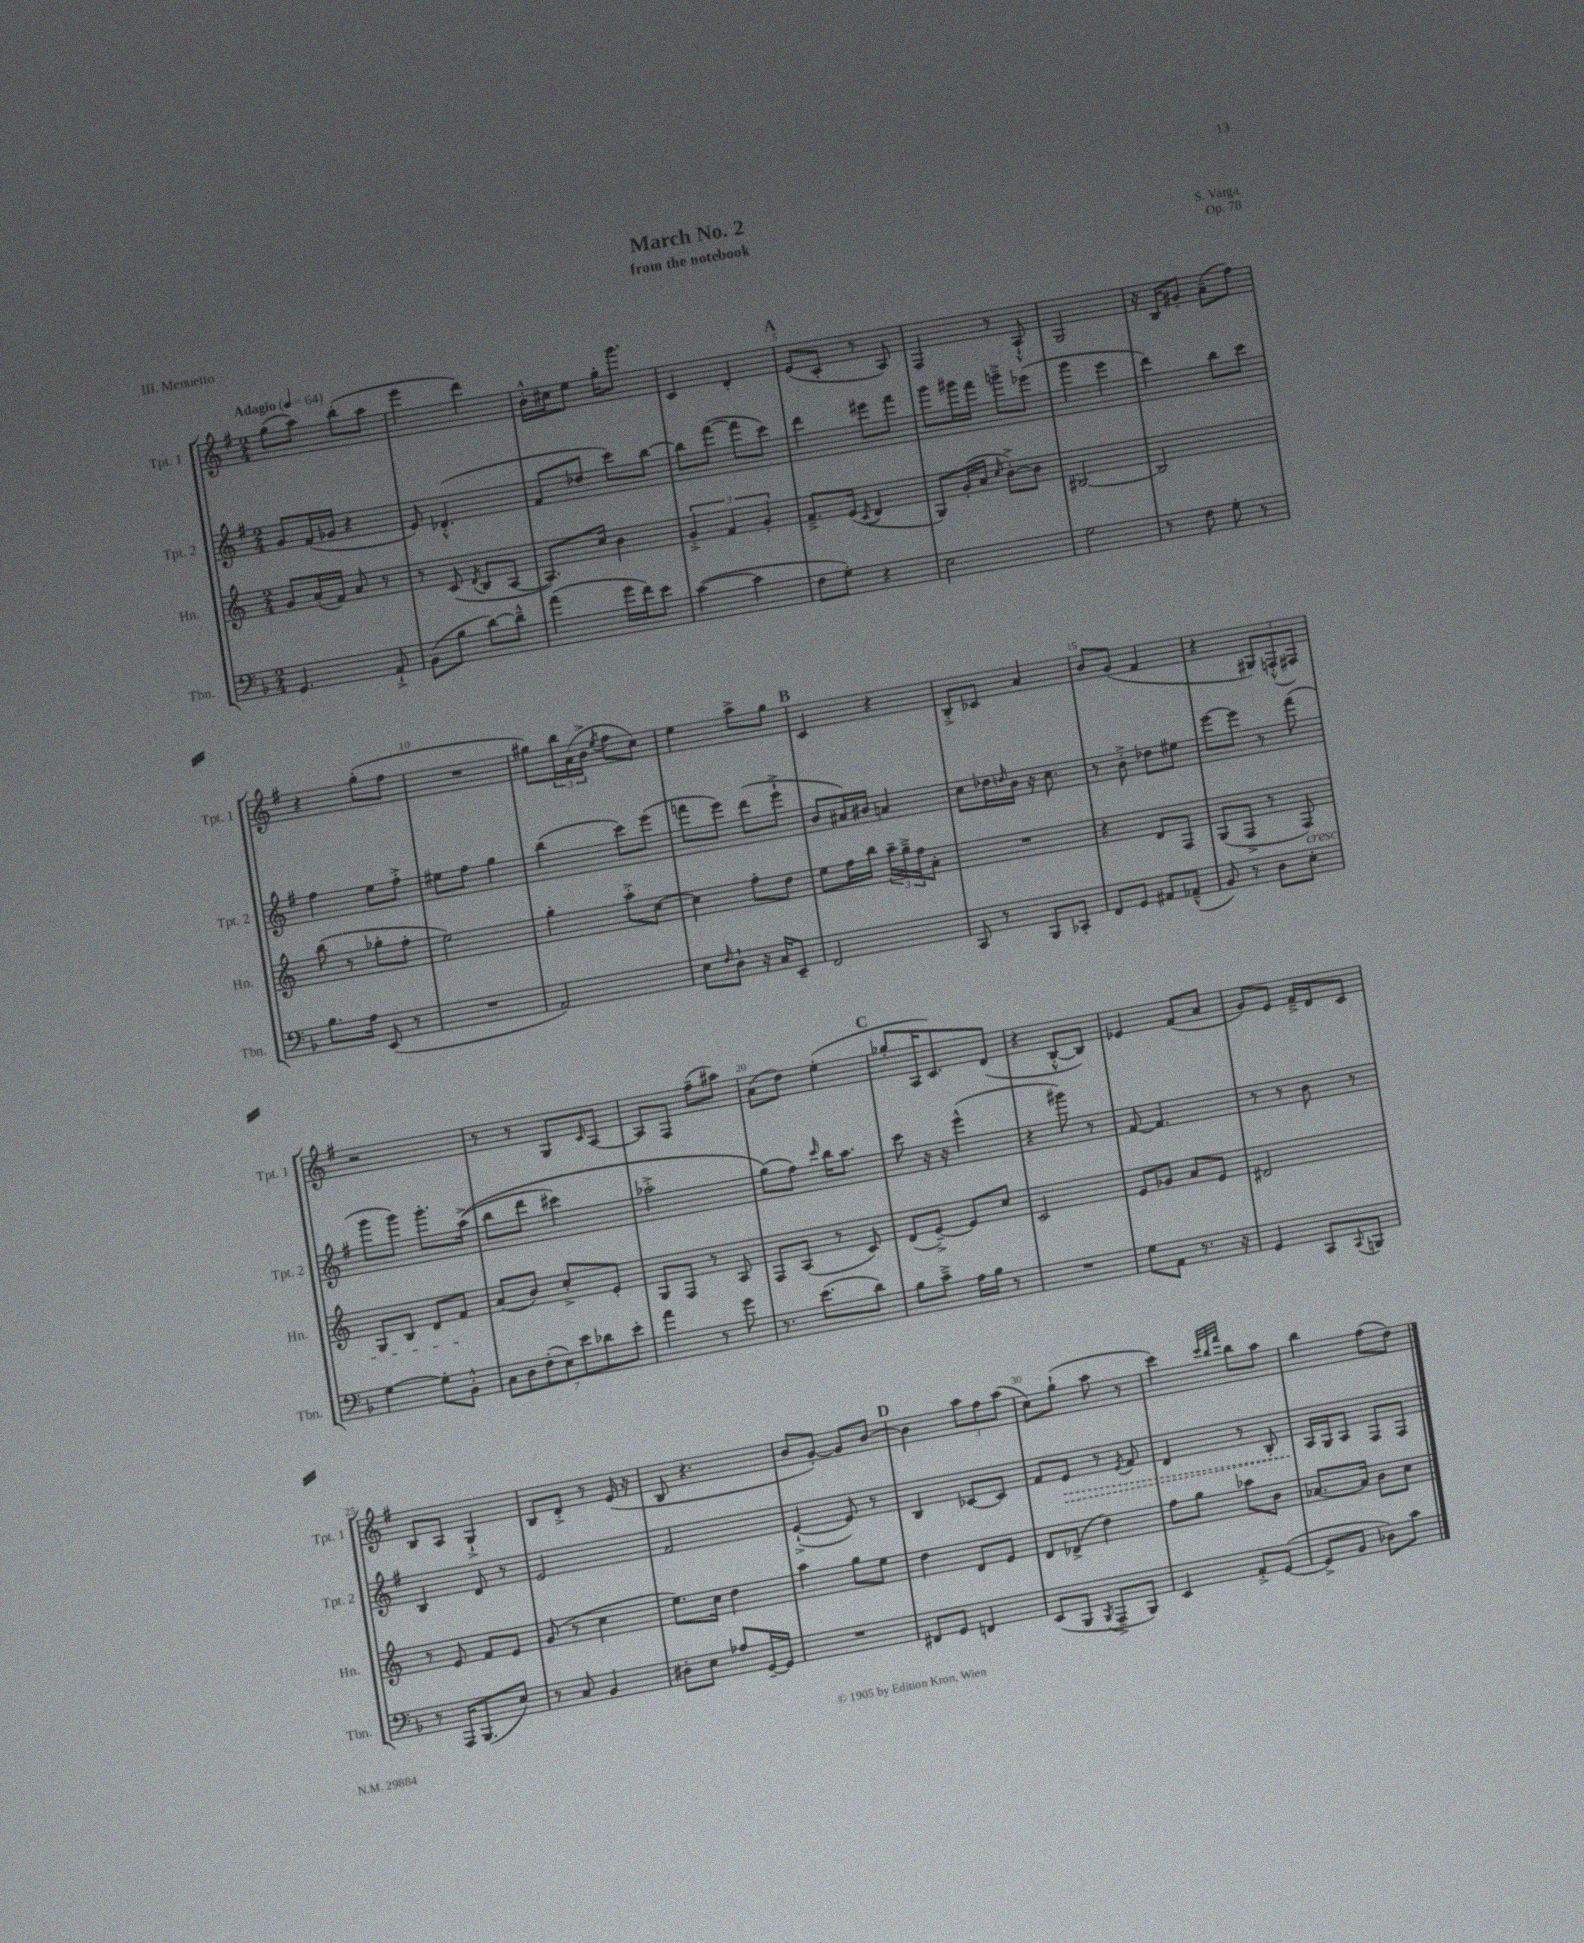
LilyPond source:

\header { title = "March No. 2" composer = "S. Varga" subtitle = "from the notebook" opus = "Op. 78" piece = "III. Menuetto" }
<<
\new StaffGroup <<
\new Staff = "s0" \with { instrumentName = "Tpt. 1" shortInstrumentName = "Tpt. 1" } {
    \clef treble \key g \major \numericTimeSignature \time 2/4 \tempo "Adagio" 4 = 64
    g''8( a''8) b''8-.( a''8 |
    e'''4 d'''4) |
    b'16-.-^ cis''16 e''8 g''16-. g'''8. |
    c'4 d'4-. |
    \mark \markup { \bold "A" } e'8( c'8-. r8 a8) |
    fis4 r8 a8-!-^ |
    g2 |
    r16 b16 gis'8-. a'8--( fis''8) |
    r4 g''8-.( fis''8 |
    R2 |
    gis''8) \tuplet 3/2 { b''16 a'16( b'16-> } \acciaccatura { e''8 } fis''8 c''8) |
    e''4 a''8-> g''8 |
    \mark \markup { \bold "B" } c'4 r4 |
    b8-.-> ces'8 a'4 |
    b'8 g'8( fis'4 |
    r4 \tuplet 3/2 { gis8) f8-.-^( fis8) } |
    r2 |
    r8 r8 g8 \grace { c'16 } a8~ |
    a8 fis8 fis''8--( ais''8) |
    a'8( d''8) e''4-.( |
    \mark \markup { \bold "C" } ges''8-. a16 c'8.) d'8( |
    r4 b8~-.-^ b8) |
    ees'4 fis'8( a'8 |
    g'8) e'8 fis'16---> d'16 c'8 |
    b8 a8 g4-!-> |
    b8 d'8-.-> r8 e'16( r16 |
    b8 r4. |
    b'8 g'8~-.) g'8 b'8~ |
    \mark \markup { \bold "D" } b'4 \tuplet 3/2 { a''8 fis''8 a''8( } |
    c''8) g''8-!( a''8 r8 |
    c'''4) \grace { c'''32 b''32 fis'''32 } b''8 a''8 |
    b''4 fis''8( d''8) \bar "|." |
}
\new Staff = "s1" \with { instrumentName = "Tpt. 2" shortInstrumentName = "Tpt. 2" } {
    \clef treble \key g \major \numericTimeSignature \time 2/4
    g'8 fis'16( ges'16 r4 |
    e'8) des'4.-.-^( |
    fis'8 des''8 c'''8) b''8~ |
    b''8 fis'''8~( fis'''8 c'''8) |
    \mark \markup { \bold "A" } d'''4 eis'''8 fis'''8 |
    g'''8 gis'''16 fis'''16 g'''8---> ees'''8( |
    g'''4 e'''4 |
    d'''4) b''8 c'''8 |
    fis''4 e''8 fis''8-.-> |
    eis''8 fis''8 g''4 |
    b''4( c'''8) e'''8( |
    f'''8 e'''8) d'''8( e'''8-!-> |
    \mark \markup { \bold "B" } b'8 ais'16) bis'16 a'4 |
    c''8 des''16 \grace { d''16 } b'16 r16 c''8. |
    r8 b'8-.-> des''8 eis''8 |
    e'''8~ e'''8 r8 fis'''8( |
    g'''8 g'''8) g'''8.-. a''16->(\( |
    b''8 d'''8 cis'''4) |
    aes''2-.-> |
    g''8(\) fis''8) \grace { c'''16 } b''16 a''8. |
    \mark \markup { \bold "C" } c'''8 r16 r16 e'''4-^( |
    r4 gis'''8) r8 |
    fis'8~ fis'4. |
    r8 r8 b'8 r8 |
    b4 d'8 r8 |
    e'2 |
    fis'2 |
    e'4~-!->( e'8) r8 |
    \mark \markup { \bold "D" } b4 ces'8~ ces'8 |
    fis'8 \once \override Hairpin.style = #'dashed-line e'8\> r8 \acciaccatura { e'8 } fis'8 |
    d'4 r8 b8-. |
    a16\! g16 a8 fis8 fis8 \bar "|." |
}
\new Staff = "s2" \with { instrumentName = "Hn." shortInstrumentName = "Hn." } {
    \clef treble \key c \major \numericTimeSignature \time 2/4
    g'8 a'16-.( f'16) a'8 r8 |
    r8 c'8( \acciaccatura { d'8 } b8 a8~ |
    a8.) c''16 b'4 |
    \tuplet 3/2 { g'4-.-> f'4 g'4-. } |
    \mark \markup { \bold "A" } f'8.---> e'16( \acciaccatura { c'8 } d'4 |
    g8) g'16-.( a'16 \grace { c''16 } b'8~-.->) b'8 |
    bis2~ |
    bis2 |
    b''8( r8 ges''8-. f''8-. |
    e''2) |
    g''4-. a''8-.-> c''8~ |
    c''4 f''8-. d''8 |
    \mark \markup { \bold "B" } e''8 f''16 b''16 \tuplet 3/2 { a''16-- g''16---> f''16 } a'8-. |
    R2 |
    r4 d'8 f8 |
    g8( f8-> r8 f8\cresc) |
    g8 b8 d'8 f'8\! |
    a'8( b'8) c''8-.-> e'8-. |
    g8 f8 r8 a8 |
    f8 a8( r8 c'8) |
    \mark \markup { \bold "C" } d'8( e'8~--->) e'8 c''8 |
    c'2 |
    e'8 ges'8 a'8 e'8 |
    dis'2 |
    r8 e'8 f'8 e'8 |
    g'8( r8 c''4 |
    e''8.) c''16 d''4 |
    a''4 g''8 e''8 |
    \mark \markup { \bold "D" } d''4 d'8 e'8 |
    d'8 des'8->( d''4) |
    f''8 g''8 aes''8 b'8 |
    aes'8.~ aes'16 b'8 c''8 \bar "|." |
}
\new Staff = "s3" \with { instrumentName = "Tbn." shortInstrumentName = "Tbn." } {
    \clef bass \key f \major \numericTimeSignature \time 2/4
    g,4. a,8-!-> |
    bes,8( bes8 d'8~) d'8---^ |
    a'4( g'16 f'16) e'8 |
    c'4~( c'4 |
    \mark \markup { \bold "A" } f8 g8-.) r4 |
    e2 |
    g2 |
    r8 f8 g8-. r8 |
    bes8. a16 e,8( r8 |
    R2 |
    a,2) |
    e8 \grace { f16 } d8-! r16 c16 e,8-- |
    \mark \markup { \bold "B" } f,2 |
    c,8 r8 bes,,8 ces,8-. |
    f,8 g,8 ais,8 aes,8---^( |
    bes,8) r8 d8 e8-. |
    g4~ g8-. bes,8-.-^ |
    \tuplet 7/4 { c8 d8 f8-.( e8) e'8 des'8 e'8-. } |
    a'4 r8 g'8 |
    r8. e'8.( d'8) |
    \mark \markup { \bold "C" } bes8 c'8---> a16 bes16 r8 |
    R2 |
    g8 a,8 r8. r16 |
    g,4 c,8 \appoggiatura { c,8 } b,,8 |
    r8 a,,16 bes,,8.( e8) |
    r8 c8 bes,4 |
    dis8-. e8 aes8 g,16~-- g,16 |
    R2 |
    \mark \markup { \bold "D" } fis,8 g,8 f,4 |
    e,8( bes,,8 \acciaccatura { bes,,8 } a,,8---> bes,,8) |
    e,4 a,8-.-> g,8~( |
    g,8-> bes,8 des8) c'8 \bar "|." |
}
>>
>>
\layout { \context { \Score \override BarNumber.break-visibility = ##(#f #t #t) barNumberVisibility = #(every-nth-bar-number-visible 5) } }
